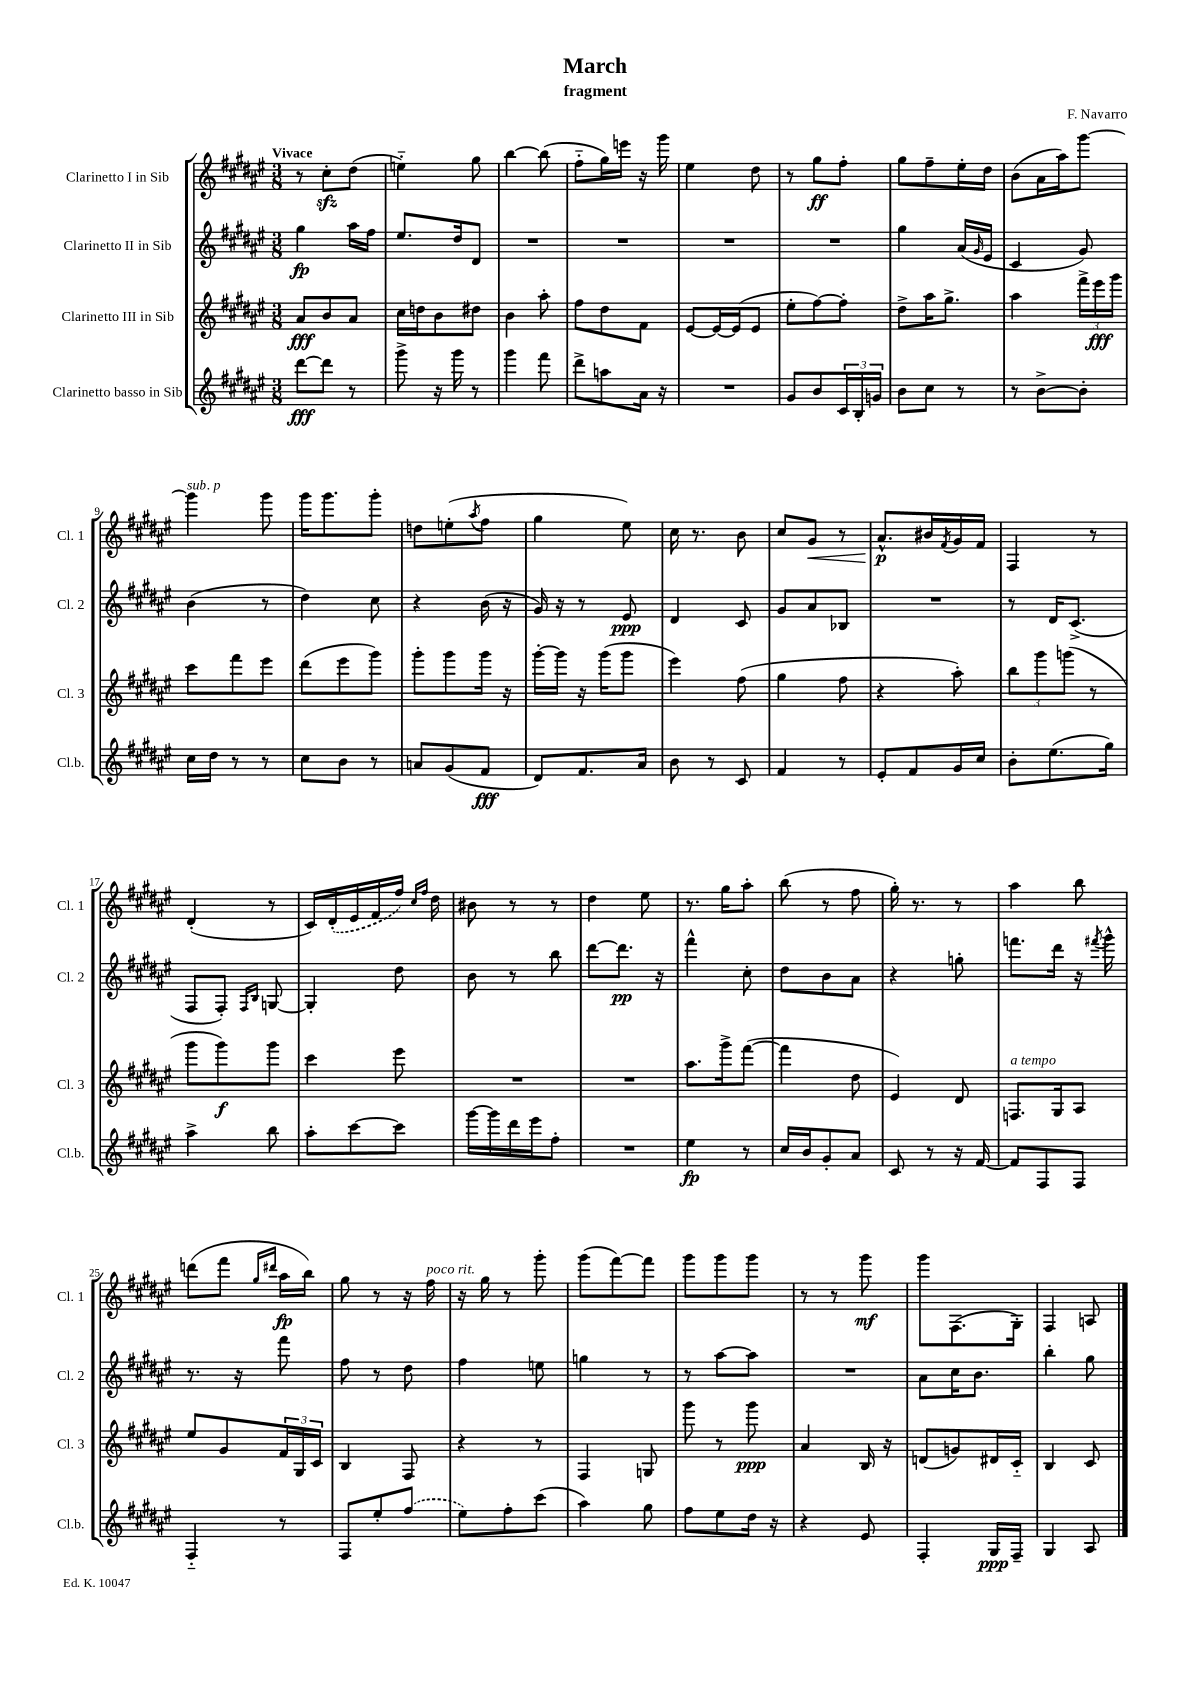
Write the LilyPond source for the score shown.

\header { title = "March" composer = "F. Navarro" subtitle = "fragment" }
<<
\new StaffGroup <<
\new Staff = "s0" \with { instrumentName = "Clarinetto I in Sib" shortInstrumentName = "Cl. 1" } {
    \clef treble \key fis \major \numericTimeSignature \time 3/8 \tempo "Vivace"
    r8 cis''8-.\sfz dis''8( |
    e''4-_) gis''8 |
    b''4~ b''8( |
    fis''8-_ gis''16) e'''16 r16 gis'''16 |
    eis''4 dis''8 |
    r8 gis''8\ff fis''8-. |
    gis''8 fis''8-- eis''16-. dis''16 |
    b'8( ais'16 ais''16) gis'''8~ |
    gis'''4^\markup { \italic "sub. p" } gis'''8 |
    gis'''16 gis'''8. gis'''8-. |
    d''8 e''8-.( \acciaccatura { ais''8 } fis''8 |
    gis''4 eis''8) |
    cis''16 r8. b'8 |
    cis''8 gis'8\< r8 |
    ais'8.-^\p\! bis'16 \acciaccatura { fis'8 } gis'16 fis'16 |
    fis4 r8 |
    dis'4-.( r8 |
    cis'16) \once \slurDashed dis'16-.( eis'16 fis'16 fis''16) \grace { cis''16 fis''16 } dis''16 |
    bis'8 r8 r8 |
    dis''4 eis''8 |
    r8. gis''16 ais''8-. |
    b''8( r8 fis''8 |
    gis''16-.) r8. r8 |
    ais''4 b''8 |
    d'''8( fis'''8 \grace { gis''16 dis'''16 } ais''16\fp b''16) |
    gis''8 r8 r16 fis''16^\markup { \italic "poco rit." } |
    r16 gis''16 r8 gis'''8-. |
    gis'''8( fis'''8~) fis'''8 |
    gis'''8 gis'''8 gis'''8 |
    r8 r8 gis'''8\mf |
    gis'''8 fis8.( gis16-.) |
    fis4 a8 \bar "|." |
}
\new Staff = "s1" \with { instrumentName = "Clarinetto II in Sib" shortInstrumentName = "Cl. 2" } {
    \clef treble \key fis \major \numericTimeSignature \time 3/8
    gis''4\fp ais''16 fis''16 |
    eis''8. dis''16 dis'8 |
    R4. |
    R4. |
    R4. |
    R4. |
    gis''4 ais'16( \grace { gis'16 } eis'16 |
    cis'4 gis'8) |
    b'4( r8 |
    dis''4) cis''8 |
    r4 b'16( r16 |
    gis'16) r16 r8 eis'8\ppp |
    dis'4 cis'8 |
    gis'8 ais'8 bes8 |
    R4. |
    r8 dis'16 cis'8.->( |
    fis8 fis8-.) \grace { fis16 b16 } g8~ |
    g4-. dis''8 |
    b'8 r8 b''8 |
    dis'''8~ dis'''8.\pp r16 |
    fis'''4-^ cis''8-. |
    dis''8 b'8 ais'8 |
    r4 g''8-. |
    f'''8. dis'''16 r16 \acciaccatura { fis'''8 } gis'''16-^ |
    r8. r16 fis'''8 |
    fis''8 r8 dis''8 |
    fis''4 e''8 |
    g''4 r8 |
    r8 ais''8~ ais''8 |
    R4. |
    ais'8 cis''16 b'8. |
    b''4-. gis''8 \bar "|." |
}
\new Staff = "s2" \with { instrumentName = "Clarinetto III in Sib" shortInstrumentName = "Cl. 3" } {
    \clef treble \key fis \major \numericTimeSignature \time 3/8
    ais'8\fff b'8 ais'8 |
    cis''16 d''16 b'8 dis''8 |
    b'4 ais''8-. |
    fis''8 dis''8 fis'8 |
    eis'8~ eis'16~ eis'16( eis'8 |
    eis''8-. fis''8~) fis''8-. |
    dis''8-> ais''16 gis''8.-> |
    ais''4 \tuplet 3/2 { fis'''16-> eis'''16\fff gis'''16 } |
    cis'''8 fis'''8 eis'''8 |
    dis'''8( eis'''8 gis'''8) |
    gis'''8-. gis'''8 gis'''16 r16 |
    gis'''16~-. gis'''16 r16 gis'''16( gis'''8 |
    eis'''4) fis''8( |
    gis''4 fis''8 |
    r4 ais''8-.) |
    \tuplet 3/2 { b''8 gis'''8 g'''8( } r8 |
    gis'''8 gis'''8\f) gis'''8 |
    cis'''4 eis'''8 |
    R4. |
    R4. |
    ais''8. gis'''16-> fis'''8~( |
    fis'''4 dis''8 |
    eis'4) dis'8 |
    f8.^\markup { \italic "a tempo" } gis16 ais8 |
    eis''8 gis'8 \tuplet 3/2 { fis'16 gis16 cis'16 } |
    b4 fis8 |
    r4 r8 |
    fis4 g8 |
    gis'''8 r8 gis'''8\ppp |
    ais'4 b16 r16 |
    d'8( g'8) dis'16 cis'16-_ |
    b4 cis'8 \bar "|." |
}
\new Staff = "s3" \with { instrumentName = "Clarinetto basso in Sib" shortInstrumentName = "Cl.b." } {
    \clef treble \key fis \major \numericTimeSignature \time 3/8
    dis'''8~\fff dis'''8 r8 |
    gis'''8-> r16 gis'''16 r8 |
    gis'''4 fis'''8 |
    dis'''8-> a''8 ais'16 r16 |
    R4. |
    gis'8 b'8 \tuplet 3/2 { cis'16 b16-. g'16 } |
    b'8 cis''8 r8 |
    r8 b'8~-> b'8-. |
    cis''16 dis''16 r8 r8 |
    cis''8 b'8 r8 |
    a'8 gis'8( fis'8\fff |
    dis'8) fis'8. ais'16 |
    b'8 r8 cis'8 |
    fis'4 r8 |
    eis'8-. fis'8 gis'16 cis''16 |
    b'8-. eis''8.( gis''16) |
    ais''4-> b''8 |
    ais''8-. cis'''8~ cis'''8 |
    gis'''16~ gis'''16 dis'''16 eis'''16 fis''8-. |
    R4. |
    eis''4\fp r8 |
    cis''16 b'16 gis'8-. ais'8 |
    cis'8 r8 r16 fis'16~ |
    fis'8 fis8 fis8 |
    fis4-_ r8 |
    fis8 eis''8-. \once \slurDashed fis''8( |
    eis''8) fis''8-. cis'''8( |
    ais''4) gis''8 |
    fis''8 eis''8 dis''16 r16 |
    r4 eis'8 |
    fis4-. gis16\ppp fis16-- |
    gis4 ais8 \bar "|." |
}
>>
>>
